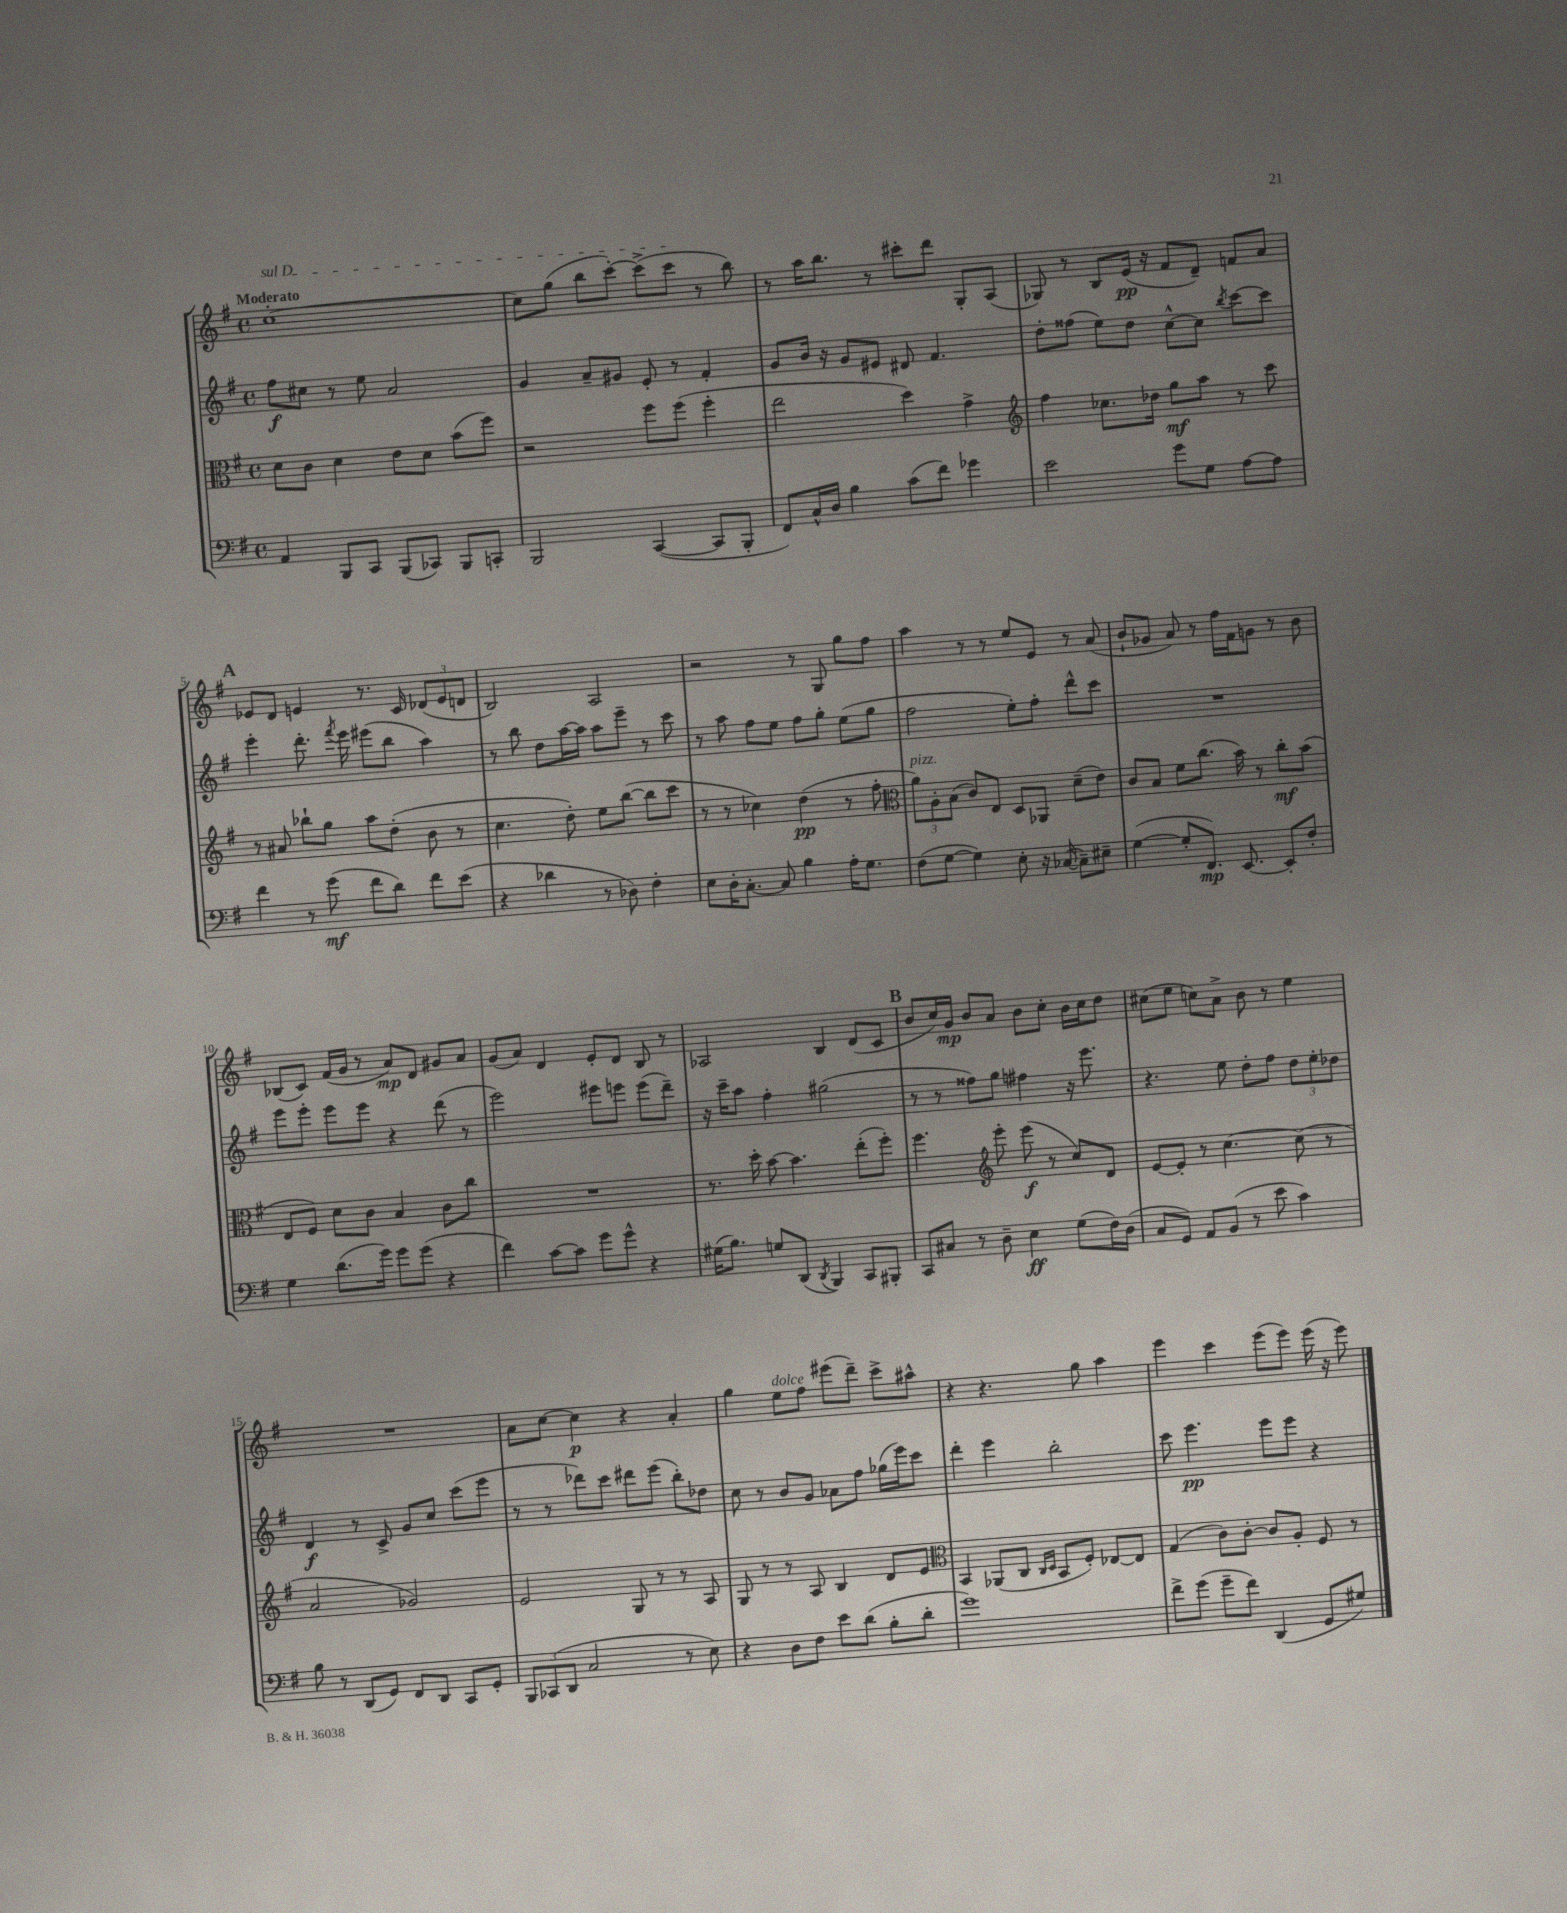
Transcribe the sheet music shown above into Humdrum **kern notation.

**kern	**dynam	**kern	**dynam	**kern	**dynam	**kern	**dynam
*part4	*part4	*part3	*part3	*part2	*part2	*part1	*part1
*staff4	*staff4	*staff3	*staff3	*staff2	*staff2	*staff1	*staff1
*clefF4	*	*clefC3	*	*clefG2	*	*clefG2	*
*k[f#]	*	*k[f#]	*	*k[f#]	*	*k[f#]	*
*M4/4	*	*M4/4	*	*M4/4	*	*M4/4	*
*met(c)	*	*met(c)	*	*met(c)	*	*met(c)	*
=1	=1	=1	=1	=1	=1	=1	=1
!	!	!	!	!	!	!LO:TX:a:B:t=Moderato	!
!	!	!	!	!	!	!LO:TX:a:i:t=sul D	!
4AA/	.	8d\L	.	8ff#\L	f	[1cc'	.
.	.	8c\J	.	8cc#X\J	.	.	.
8BBB/L	.	4d\	.	8r	.	.	.
8CC/J	.	.	.	8ee\	.	.	.
(8BBB/L	.	8e\L	.	2a/	.	.	.
8CC-X/J)	.	8d\J	.	.	.	.	.
8BBB/L	.	(8b\L	.	.	.	.	.
8CCn'/J	.	8ff#\J)	.	.	.	.	.
=2	=2	=2	=2	=2	=2	=2	=2
2BBB/	.	2r	.	4g/	.	8cc\L]	.
.	.	.	.	.	.	(8gg\J	.
.	.	.	.	8a~/L	.	8bb\L	.
.	.	.	.	8g#X/J	.	[8ccc'\J)	.
([4CC/	.	8ff#\L	.	8e'/	.	(8ccc^\L]	.
.	.	(8ff#\J	.	8r	.	8ccc\J	.
8CC/L]	.	4ff#'\	.	4f#'/	.	8r	.
8BBB'/J	.	.	.	.	.	8bb\)	.
=3	=3	=3	=3	=3	=3	=3	=3
8FF#/L)	.	2ee\	.	8g/L	.	8r	.
16C^^/L	.	.	.	16b/Jk	.	16aa\KL	.
16D/JJ	.	.	.	16r	.	8.bb\J	.
4B\	.	.	.	8g/L	.	.	.
.	.	.	.	8e#X/J	.	8r	.
(8c\L	.	4dd\)	.	8d#X/	.	8ccc#X'\L	.
8f#\J)	.	.	.	4.f#/	.	8ddd\J	.
4g-X\	.	4g^\	.	.	.	8G'/L	.
.	.	.	.	.	.	(8A/J	.
=4	=4	=4	=4	=4	=4	=4	=4
*	*	*clefG2	*	*	*	*	*
2e\	.	4ff#\	.	8dd'\L	.	8G-X/)	.
.	.	.	.	(8ff##X\J	.	8r	.
.	.	8.cc-X\L	.	8ee\L)	.	8B/L	.
.	.	.	.	8dd\J	.	(16e/Jk	pp
.	.	16dd-X\Jk	.	.	.	16r	.
8g\L	.	8gg\L	mf	[8cc^^\L	.	8f#/L	.
8G\J	.	8aa\J	.	8cc\J]	.	8d~/J)	.
.	.	.	.	8qbb/	.	.	.
[8A\L	.	8r	.	[8ccc\L	.	8fn/L	.
8A\J]	.	8ccc\	.	8ccc\J]	.	8a/J	.
!!LO:LB:g=z
!!LO:REH:place=s1:t=A
=5	=5	=5	=5	=5	=5	=5	=5
4f#\	.	8r	.	4eee'\	.	8e-X/L	.
.	.	8a#X/	.	.	.	8d/J	.
8r	.	8bb-X`\L	.	8.ddd'\	.	4en/	.
(8g\	mf	8gg\J	.	.	.	.	.
.	.	.	.	8qfff#/	.	.	.
.	.	.	.	16eee\	.	.	.
8f#\L	.	8aa\L	.	(8eee#X\L	.	8.r	.
8d\J)	.	(8dd'\J	.	8bb\J	.	.	.
.	.	.	.	.	.	16c/	.
8f#\L	.	8b\	.	4aa\)	.	(12d-X/L	.
.	.	.	.	.	.	12e/	.
(8e\J	.	8r	.	.	.	.	.
.	.	.	.	.	.	12dn/J	.
=6	=6	=6	=6	=6	=6	=6	=6
4r	.	4.cc\	.	8r	.	2B/)	.
.	.	.	.	8bb\	.	.	.
4d-X\	.	.	.	8dd\L	.	.	.
.	.	8dd'\)	.	[16aa\L	.	.	.
.	.	.	.	16aa\JJ]	.	.	.
8r	.	8ee\L	.	8aa\L	.	2A/	.
8D-X\)	.	([8bb\J	.	8eee~\J	.	.	.
4F#'\	.	8bb\L]	.	8r	.	.	.
.	.	8ccc\J	.	8ccc\	.	.	.
=7	=7	=7	=7	=7	=7	=7	=7
8E\L	.	8r	.	8r	.	2r	.
16D'\K	.	8r	.	8aa\	.	.	.
[8.C'\J	.	.	.	.	.	.	.
.	.	4cc-X\)	.	8ff#\L	.	.	.
8C/]	.	.	.	8ee\J	.	.	.
4B\	.	(4dd\	pp	8ff#\L	.	8r	.
.	.	.	.	8gg'\J	.	8G/	.
16A'\KL	.	8r	.	(8ee\L	.	8gg\L	.
8.G\J	.	.	.	.	.	.	.
.	.	8ff#'\	.	8gg\J	.	8ff#\J	.
=8	=8	=8	=8	=8	=8	=8	=8
*	*	*clefC3	*	*	*	*	*
!	!	!LO:TX:a:i:t=pizz.	!	!	!	!	!
(8F#\L	.	12a\L)	.	2ff#\	.	4aa\	.
.	.	12A'\	.	.	.	.	.
[8G\J	.	.	.	.	.	.	.
.	.	(12B\J	.	.	.	.	.
4G\])	.	8c/L)	.	.	.	8r	.
.	.	8E/J	.	.	.	8r	.
8E'\	.	8D/L	.	8ee'\L)	.	8ee/L	.
16r	.	8AA-X/J	.	8ff#'\J	.	8e/J	.
([16C-X/	.	.	.	.	.	.	.
8C-~\L])	.	(8d~\L	.	8ddd^^\L	.	8r	.
8E#X~\J	.	8e\J)	.	8ccc\J	.	(8a/	.
=9	=9	=9	=9	=9	=9	=9	=9
([4G\	.	8c/L	.	1r	.	8b`/L	.
.	.	8B/J	.	.	.	8g-X/J	.
8G'/L]	.	8f#\L	.	.	.	8a/)	.
8.FF#/J)	mp	(8.cc\J	.	.	.	8r	.
.	.	.	.	.	.	16ff#\LL	.
[8.EE/	.	16b\)	.	.	.	16f#\J	.
.	.	8r	.	.	.	8gn\J	.
8EE'/L]	.	8cc'\L	mf	.	.	8r	.
8F#'/J	.	(8b\J	.	.	.	8b\	.
!!LO:LB:g=z
=10	=10	=10	=10	=10	=10	=10	=10
4G\	.	8E/L	.	8eee\L	.	(8B-X/L	.
.	.	8F#/J)	.	8eee'\J	.	8c/J)	.
(8.d\L	.	8d\L	.	8eee\L	.	(16f#/LL	.
.	.	.	.	.	.	16g/JJ	.
.	.	8c\J	.	8eee\J	.	8r	.
16g\Jk)	.	.	.	.	.	.	.
8g\L	.	4B/	.	4r	.	8a/L)	mp
(8g\J	.	.	.	.	.	8d/J	.
4r	.	8c\L	.	(8ddd\	.	8g#X/L	.
.	.	8cc\J	.	8r	.	8a/J	.
=11	=11	=11	=11	=11	=11	=11	=11
4f#\)	.	1r	.	2eee\)	.	(8g/L	.
.	.	.	.	.	.	8a/J)	.
[8c\L	.	.	.	.	.	4d/	.
8c\J]	.	.	.	.	.	.	.
8g\L	.	.	.	8eee#X\L	.	8e'/L	.
8g^^\J	.	.	.	8eeen\J	.	8d/J	.
4r	.	.	.	(8eee\L	.	8B/	.
.	.	.	.	8ddd~\J)	.	8r	.
=12	=12	=12	=12	=12	=12	=12	=12
(16G#X\KL	.	8.r	.	16r	.	2A-X/	.
8.B\J)	.	.	.	16ccc~\KL	.	.	.
.	.	.	.	8aa\J	.	.	.
.	.	16dd'\	.	.	.	.	.
8Gn/L	.	[8b\	.	4ff#'\	.	.	.
(8DD/J	.	4.b\]	.	.	.	.	.
8qDD/	.	.	.	.	.	.	.
4BBB/)	.	.	.	(2gg#X\	.	4B/	.
8CC/L	.	(8ee'\L	.	.	.	(8d/L	.
8BBB#X'/J	.	8ff#'\J)	.	.	.	8c/J	.
!!LO:REH:place=s1:t=B
=13	=13	=13	=13	=13	=13	=13	=13
8CC/L	.	4.ff#\	.	8r	.	8b/L	.
8C#X/J	.	.	.	8r	.	16cc/L)	.
.	.	.	.	.	.	16g/JJ	mp
8r	.	.	.	8ff##X\L)	.	8b/L	.
*	*	*clefG2	*	*	*	*	*
8D~\	.	8eee'\	.	8gg\J	.	8a/J	.
4E\	ff	(8eee\	f	4ff#X\	.	8b\L	.
.	.	8r	.	.	.	8cc'\J	.
(8G\L	.	8cc/L)	.	16r	.	16b\LL	.
.	.	.	.	8.eee\	.	16cc\J	.
16F#\L)	.	8d/J	.	.	.	8dd\J	.
(16D\JJ	.	.	.	.	.	.	.
=14	=14	=14	=14	=14	=14	=14	=14
8C/L	.	[8e/L	.	4.r	.	(8cc#X\L	.
8GG/J)	.	8e'/J]	.	.	.	8ee\J	.
8AA/L	.	8r	.	.	.	8ccn\L)	.
(8BB/J	.	[4.cc\	.	8ee\	.	8a^\J	.
8r	.	.	.	8dd'\L	.	8b\	.
8e\	.	.	.	8ff#\J	.	8r	.
4c\)	.	(8cc\]	.	12dd\L	.	4ee\	.
.	.	.	.	12ee'\	.	.	.
.	.	8r	.	.	.	.	.
.	.	.	.	12dd-X\J	.	.	.
!!LO:LB:g=z
=15	=15	=15	=15	=15	=15	=15	=15
8B\	.	2a/	.	4d/	f	1r	.
8r	.	.	.	.	.	.	.
(8DD/L	.	.	.	8r	.	.	.
8GG/J)	.	.	.	8c^/	.	.	.
8FF#/L	.	2g-X/)	.	8g/L	.	.	.
8DD/J	.	.	.	8cc/J	.	.	.
8CC/L	.	.	.	(8ccc\L	.	.	.
8GG'/J	.	.	.	8eee\J	.	.	.
=16	=16	=16	=16	=16	=16	=16	=16
12BBB/L	.	2e/	.	8r	.	8a\L	.
(12CC-X/	.	.	.	.	.	.	.
.	.	.	.	8r	.	[8cc\J	.
12DD/J	.	.	.	.	.	.	.
2C/	.	.	.	8ddd-X\L)	.	4cc\]	p
.	.	.	.	8ccc\J	.	.	.
.	.	8G/	.	8ddd#X\L	.	4r	.
.	.	8r	.	(8eee\J	.	.	.
8r	.	8r	.	8bb'\L)	.	4a'/	.
8E\)	.	8A/	.	8dd-X\J	.	.	.
=17	=17	=17	=17	=17	=17	=17	=17
4r	.	8G/	.	8cc\	.	4gg\	.
.	.	8r	.	8r	.	.	.
!	!	!	!	!	!	!LO:TX:a:i:t=dolce	!
8D\L	.	8r	.	8b/L	.	8ee\L	.
8F#\J	.	8A/	.	8g/J	.	8ff#\J	.
8e\L	.	4B/	.	8a-X\L	.	(8eee#X\L	.
(8d\J	.	.	.	8ff#\J	.	8ddd~\J)	.
8B'\L	.	8d/L	.	(16gg-X\LL	.	8ccc^\L	.
.	.	.	.	16eee\J)	.	.	.
8d'\J	.	8e/J	.	8ccc\J	.	8aa#X^^\J	.
=18	=18	=18	=18	=18	=18	=18	=18
*	*	*clefC3	*	*	*	*	*
1g)	.	4BB/	.	4ddd'\	.	4r	.
.	.	(8AA-X/L	.	4eee\	.	4.r	.
.	.	8C/J	.	.	.	.	.
.	.	16qqC/LL	.	.	.	.	.
.	.	16qqD/JJ	.	.	.	.	.
.	.	8BB/L	.	2bb'\	.	.	.
.	.	8F#'/J)	.	.	.	8gg\	.
.	.	[8E-X/L	.	.	.	4aa\	.
.	.	8E-/J]	.	.	.	.	.
=19	=19	=19	=19	=19	=19	=19	=19
8f#^\L	.	(4G/	.	8ccc\	.	4eee\	.
(8g\J	.	.	.	4.eee\	pp	.	.
8g~\L	.	8c\L)	.	.	.	4ccc\	.
8f#\J)	.	[8c'\J	.	.	.	.	.
(4DD/	.	8c/L]	.	8eee\L	.	(8eee\L	.
.	.	8A'/J	.	8eee\J	.	8eee\J)	.
8GG/L	.	8F#/	.	4r	.	(16eee\	.
.	.	.	.	.	.	16r	.
8G#X/J)	.	8r	.	.	.	8eee\)	.
==	==	==	==	==	==	==	==
*-	*-	*-	*-	*-	*-	*-	*-
